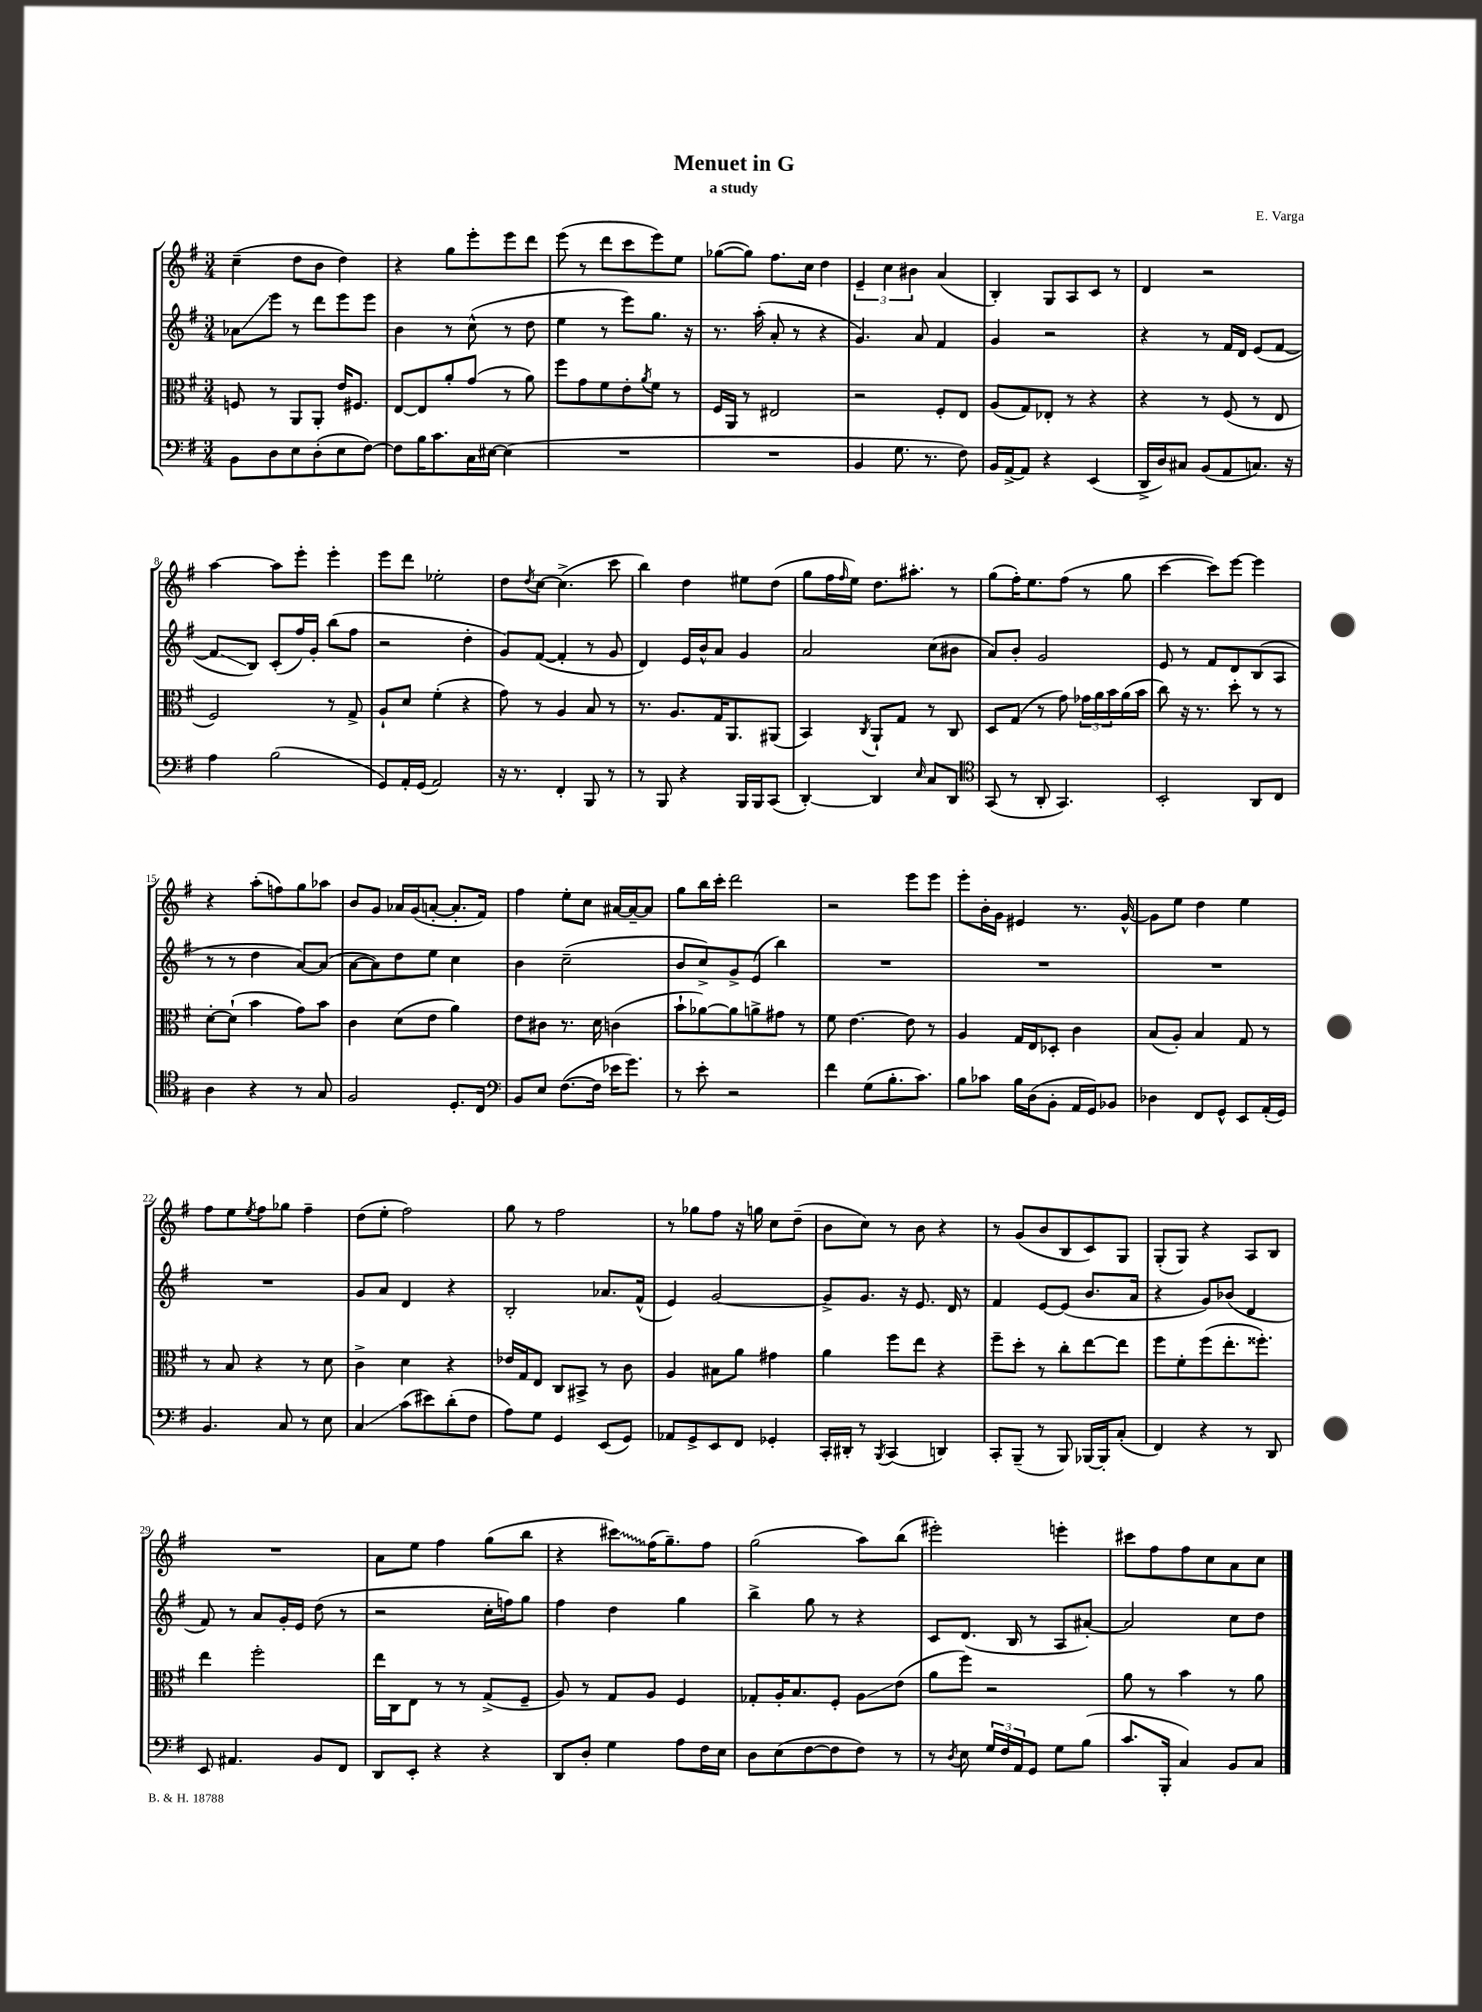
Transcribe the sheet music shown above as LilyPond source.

\header { title = "Menuet in G" composer = "E. Varga" subtitle = "a study" }
<<
\new StaffGroup <<
\new Staff = "s0" {
    \clef treble \key g \major \numericTimeSignature \time 3/4
    c''4--( d''8 b'8 d''4) |
    r4 g''8 e'''8-. e'''8 d'''8 |
    e'''8( r8 d'''8 c'''8 e'''8) e''8 |
    ges''8~( ges''8) fis''8. c''16 d''4 |
    \tuplet 3/2 { e'4-- c''4 bis'4 } a'4( |
    b4-.) g8 a8 c'8 r8 |
    d'4 r2 |
    a''4~ a''8 e'''8-. e'''4-. |
    e'''8 d'''8 ees''2-. |
    d''8 \acciaccatura { d''8 } c''8~ c''4.->( c'''8 |
    b''4) d''4 eis''8 d''8( |
    g''8 fis''16 \grace { fis''16 } e''16) d''8. ais''8.-. r8 |
    g''8( fis''16-.) e''8. fis''8( r8 g''8 |
    c'''4~ c'''8) e'''8~ e'''4 |
    r4 a''8-.( f''8) g''8 aes''8 |
    b'8 g'8 aes'16 g'16( a'8~-. a'8.-. fis'16) |
    fis''4 e''8-. c''8 ais'16~ ais'16~-- ais'8 |
    g''8 b''16 c'''16-. d'''2 |
    r2 e'''8 e'''8 |
    e'''8-. b'16-. g'16 eis'4 r8. g'16~-^ |
    g'8 e''8 d''4 e''4 |
    fis''8 e''8 \acciaccatura { e''8 } fis''8 ges''8 fis''4-- |
    d''8( e''8-. fis''2) |
    g''8 r8 fis''2 |
    r8 ges''8 fis''8 r16 g''16 c''8 d''8--( |
    b'8 c''8) r8 b'8 r4 |
    r8 g'8( b'8 b8 c'8) g8 |
    g8-.( g8) r4 a8 b8 |
    R2. |
    a'8 e''8 fis''4 g''8( b''8 |
    r4 \once \override Glissando.style = #'zigzag cis'''8\glissando) fis''16( g''8.--) fis''8 |
    g''2( a''8) b''8( |
    eis'''2-.) e'''4-. |
    cis'''8 fis''8 fis''8 c''8 a'8 c''8 \bar "|." |
}
\new Staff = "s1" {
    \clef treble \key g \major \numericTimeSignature \time 3/4
    aes'8\glissando e'''8 r8 d'''8 e'''8 e'''8 |
    b'4 r8 c''8-^( r8 d''8 |
    e''4 r8 e'''8) g''8. r16 |
    r8. a''16-.( a'8-. r8 r4 |
    g'4.) a'8 fis'4 |
    g'4 r2 |
    r4 r8 fis'16 d'16 e'8( fis'8~ |
    fis'8\glissando b8) c'8-.( fis''16) g'16-. b''8( fis''8 |
    r2 d''4-. |
    g'8) fis'8~( fis'4-. r8 g'8 |
    d'4) e'16 b'16-^ a'8 g'4 |
    a'2 c''8( bis'8 |
    a'8) b'8-. g'2 |
    e'8 r8 fis'8 d'8 b8( a8 |
    r8 r8 d''4 a'8~) a'8( |
    a'8~ a'8) d''8 e''8 c''4 |
    b'4 c''2--( |
    b'8 c''8->) g'8-> e'8( b''4) |
    R2. |
    R2. |
    R2. |
    R2. |
    g'8 a'8 d'4 r4 |
    b2-. aes'8. fis'16-^( |
    e'4) g'2~ |
    g'8-> g'8. r16 e'8. d'16 r8 |
    fis'4 e'8~ e'8( b'8. a'16 |
    r4 g'8) bes'8( d'4 |
    fis'8) r8 a'8 g'16-. e'16 d''8( r8 |
    r2 c''16-. f''16) g''8 |
    fis''4 d''4 g''4 |
    b''4-> g''8 r8 r4 |
    c'8 d'8.( b16 r8 a8 ais'8~-.) |
    ais'2 c''8 d''8 \bar "|." |
}
\new Staff = "s2" {
    \clef alto \key g \major \numericTimeSignature \time 3/4
    f8 r8 a,8 a,8-. e'16 fis8. |
    e8~ e8 a'8-. g'8( r8 a'8) |
    fis''8 g'8 fis'8 e'8-. \acciaccatura { a'8 } fis'8 r8 |
    fis16 a,16 r8 eis2 |
    r2 fis8-. e8 |
    a8( g8) ees8-. r8 r4 |
    r4 r8 fis8( r8 e8 |
    fis2) r8 g8-> |
    a8-! d'8 fis'4-.( r4 |
    g'8) r8 a4 b8 r8 |
    r8. a8. g16 a,8. ais,8( |
    b,4) \acciaccatura { c8 } a,8-! g8 r8 c8 |
    d8 g8( r8 g'8) \tuplet 3/2 { ges'16 a'16 b'16 } a'16( b'16 |
    c''8) r16 r8. d''8-. r8 r8 |
    d'8~-. d'8-!( b'4 g'8) b'8 |
    c'4 d'8( e'8 a'4) |
    e'8 cis'8 r8. d'16 c'4( |
    b'8-! aes'8~) aes'8 a'8-> gis'8 r8 |
    fis'8 e'4.~ e'8 r8 |
    a4 g16 e16 des8-. c'4 |
    b8( a8-.) b4 g8 r8 |
    r8 b8 r4 r8 d'8 |
    c'4-> d'4 r4 |
    ees'16 g16 e8 c8 bis,8-> r8 c'8 |
    a4 bis8 a'8 gis'4 |
    a'4 fis''8 e''8 r4 |
    fis''8-- d''8-. r8 c''8-. e''8~ e''8 |
    fis''8 fis'8-. fis''8( e''8.-. fisis''8.-.) |
    e''4 fis''2-. |
    e''16 c16 e8 r8 r8 g8->( fis8-- |
    a8) r8 g8 a8 fis4 |
    ges8-. a16-. b8. fis8-. a8\glissando e'8( |
    a'8 fis''8) r2 |
    a'8 r8 b'4 r8 a'8 \bar "|." |
}
\new Staff = "s3" {
    \clef bass \key g \major \numericTimeSignature \time 3/4
    b,8 d8 e8 d8-.( e8 fis8~) |
    fis8 b16 c'8. c16 eis16~ eis4( |
    R2. |
    R2. |
    b,4 g8. r8. fis8) |
    b,16 a,16~-> a,8 r4 e,4( |
    d,16-> d16) cis8 b,8( a,8 c8.) r16 |
    a4 b2( |
    g,8) a,16-. g,16( a,2) |
    r16 r8. fis,4-. b,,8 r8 |
    r8 b,,8 r4 b,,16 b,,16 c,8( |
    d,4~-.) d,4 \grace { e16 } c8 d,8 |
    \clef tenor g,8( r8 a,8-. g,4.) |
    b,2-. a,8 c8 |
    a4 r4 r8 g8 |
    fis2 d8.-. c16 |
    \clef bass b,8 e8 fis8.~( fis16 ees'16 g'8.) |
    r8 e'8-. r2 |
    fis'4 g8( b8.-. c'8.) |
    b8 ces'8 b16 d16( b,8-. a,16 g,16) bes,8 |
    des4 fis,8 g,8-^ e,8 a,16-.( g,16) |
    b,4. c8 r8 e8 |
    c4\glissando c'8( eis'8) d'8-.( fis8 |
    a8) g8 g,4 e,8( g,8) |
    aes,8 g,8-> e,8 fis,8 ges,4-. |
    c,16-. dis,16-. r8 \acciaccatura { b,,8 } c,4( d,4) |
    c,8-. b,,8--( r8 b,,8) bes,,16~ bes,,16-. c8-.( |
    fis,4) r4 r8 d,8 |
    e,8 ais,4. b,8 fis,8 |
    d,8 e,8-. r4 r4 |
    d,8 d8-. g4 a8 fis16 e16 |
    d8 e8( fis8~ fis8 fis8) r8 |
    r8 \acciaccatura { d8 } e8 \tuplet 3/2 { g16 fis16 a,16 } g,8 g8 b8( |
    c'8. b,,16-. c4) b,8 c8 \bar "|." |
}
>>
>>
